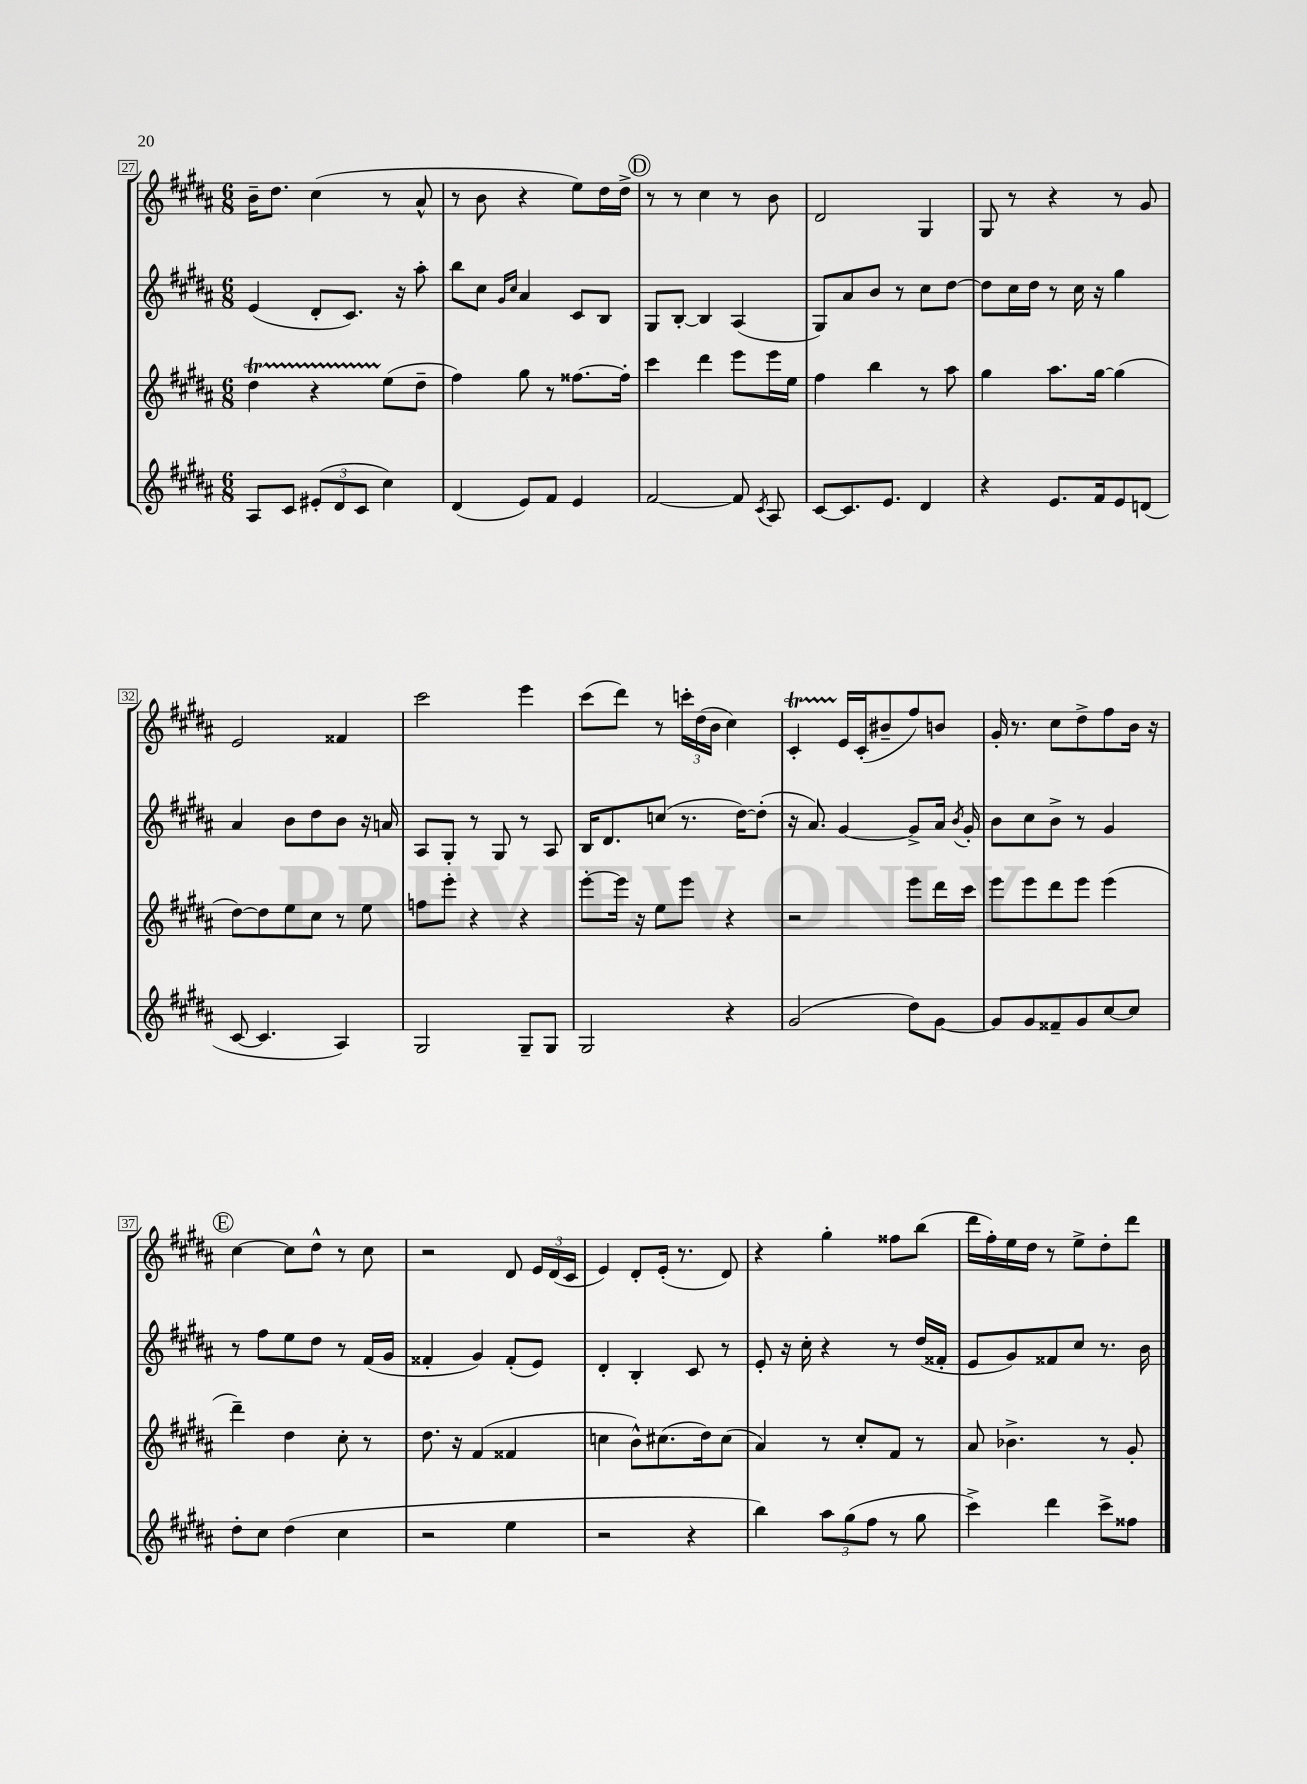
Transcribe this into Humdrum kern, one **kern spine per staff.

**kern	**kern	**kern	**kern
*staff4	*staff3	*staff2	*staff1
*clefG2	*clefG2	*clefG2	*clefG2
*k[f#c#g#d#a#]	*k[f#c#g#d#a#]	*k[f#c#g#d#a#]	*k[f#c#g#d#a#]
*M6/8	*M6/8	*M6/8	*M6/8
8A#/L	4dd#\	(4e/	16b~\LK
.	.	.	8.dd#\J
8c#/J	.	.	.
(12e#'/L	4r	8d#'/L	(4cc#\
12d#/	.	.	.
.	.	8.c#/J)	.
12c#/J	.	.	.
4cc#\)	(8ee\L	.	8r
.	.	16r	.
.	8dd#~\J	8aa#'\	8a#^^/
=	=	=	=
(4d#/	4ff#\)	8bb\L	8r
.	.	8cc#\J	8b\
.	.	16qqg#/LL	.
.	.	16qqcc#/JJ	.
8e/L)	8gg#\	4a#/	4r
8f#/J	8r	.	.
4e/	[8.ff##\L	8c#/L	8ee\L)
.	.	8B/J	16dd#\L
.	16ff##'\]Jk	.	16dd#^\JJ
=	=	=	=
[2f#/	4ccc#\	8G#/L	8r
.	.	[8B'/J	8r
.	4ddd#\	4B/]	4cc#\
8f#/]	8eee\L	(4A#/	8r
8qc#/	.	.	.
8A#/	16eee\L	.	8b\
.	16ee\JJ	.	.
=	=	=	=
[8c#/L	4ff#\	8G#/L)	2d#/
8.c#/]	.	8a#/	.
.	4bb\	8b/J	.
8.e/J	.	.	.
.	.	8r	.
4d#/	8r	8cc#\L	4G#/
.	8aa#\	[8dd#\J	.
=	=	=	=
4r	4gg#\	8dd#\]L	8G#/
.	.	16cc#\L	8r
.	.	16dd#\JJ	.
8.e/L	8.aa#\L	8r	4r
.	.	16cc#\	.
16f#/k	[16gg#\Jk	16r	.
8e/	(4gg#\]	4gg#\	8r
(8d/J	.	.	8g#/
=	=	=	=
[8c#/	[8dd#\L)	4a#/	2e/
4.c#/]	8dd#\]	.	.
.	8ee\	8b\L	.
.	8cc#\J	8dd#\	.
4A#/)	8r	8b\J	4f##/
.	8ee\	16r	.
.	.	16a/	.
=	=	=	=
2G#/	8ff\L	8A#/L	2ccc#\
.	8eee'\J	8G#'/J	.
.	4r	8r	.
.	.	8G#/	.
8G#~/L	4r	8r	4eee\
8G#/J	.	8A#/	.
=	=	=	=
2G#/	[8eee'\L	16B/LK	(8ccc#\L
.	.	8.d#/	.
.	16eee\]Jk	.	8ddd#\J)
.	16r	.	.
.	8ee\L	(8cc/J	8r
.	8eee\J	8.r	24ccc'\LL
.	.	.	(24dd#\
.	.	.	24b\JJ
4r	4r	.	4cc#\)
.	.	[16dd#\LK)	.
.	.	(8dd#'\]J	.
=	=	=	=
(2g#/	2r	16r	4c#'/
.	.	8.a#/)	.
.	.	[4g#/	16e/LL
.	.	.	(16c#'/J
.	.	.	8b#~/
8dd#\L)	8eee\L	8g#^/]L	8ff#/)
[8g#\J	16ddd#\L	16a#/Jk	8b/J
.	.	8qb/	.
.	16ccc#\JJ	16g#'/	.
=	=	=	=
8g#/]L	8eee\L	8b\L	16g#'/
.	.	.	8.r
8g#/	8eee\	8cc#\	.
8f##~/	8ddd#\	8b^\J	8cc#\L
8g#/	8eee\J	8r	8dd#^\
[8cc#/	(4eee\	4g#/	8ff#\
8cc#/]J	.	.	16b\Jk
.	.	.	16r
=	=	=	=
8dd#'\L	4ddd#~\)	8r	[4cc#\
8cc#\J	.	8ff#\L	.
(4dd#\	4dd#\	8ee\	8cc#\]L
.	.	8dd#\J	8dd#^^\J
4cc#\	8cc#'\	8r	8r
.	8r	(16f#/LL	8cc#\
.	.	16g#/JJ	.
=	=	=	=
2r	8.dd#\	4f##'/	2r
.	16r	.	.
.	(4f#/	4g#/)	.
4ee\	4f##/	(8f##'/L	8d#/
.	.	8e/J)	24e/LL
.	.	.	(24d#/
.	.	.	24c#/JJ
=	=	=	=
2r	4cc\	4d#'/	4e/)
.	8b^^\L)	4B'/	8d#'/L
.	(8.cc#\	.	(16e'/Jk
.	.	.	8.r
4r	.	8c#/	.
.	16dd#\k)	.	.
.	(8cc#\J	8r	8d#/)
=	=	=	=
4bb\)	4a#/)	8e'/	4r
.	.	16r	.
.	.	16cc#'\	.
12aa#\L	8r	4r	4gg#'\
(12gg#\	.	.	.
.	8cc#'/L	.	.
12ff#\J	.	.	.
8r	8f#/J	8r	8ff##\L
8gg#\	8r	(16dd#/LL	(8bb\J
.	.	16f##'/JJ	.
=	=	=	=
4ccc#^\)	8a#/	8e/L	16ddd#\LL
.	.	.	16ff#'\)
.	4.b-^\	8g#/)	16ee\
.	.	.	16dd#\JJ
4ddd#\	.	8f##/	8r
.	.	8cc#/J	8ee^\L
8ccc#^\L	8r	8.r	8dd#'\
8ff##\J	8g#'/	.	8ddd#\J
.	.	16b\	.
==	==	==	==
*-	*-	*-	*-
